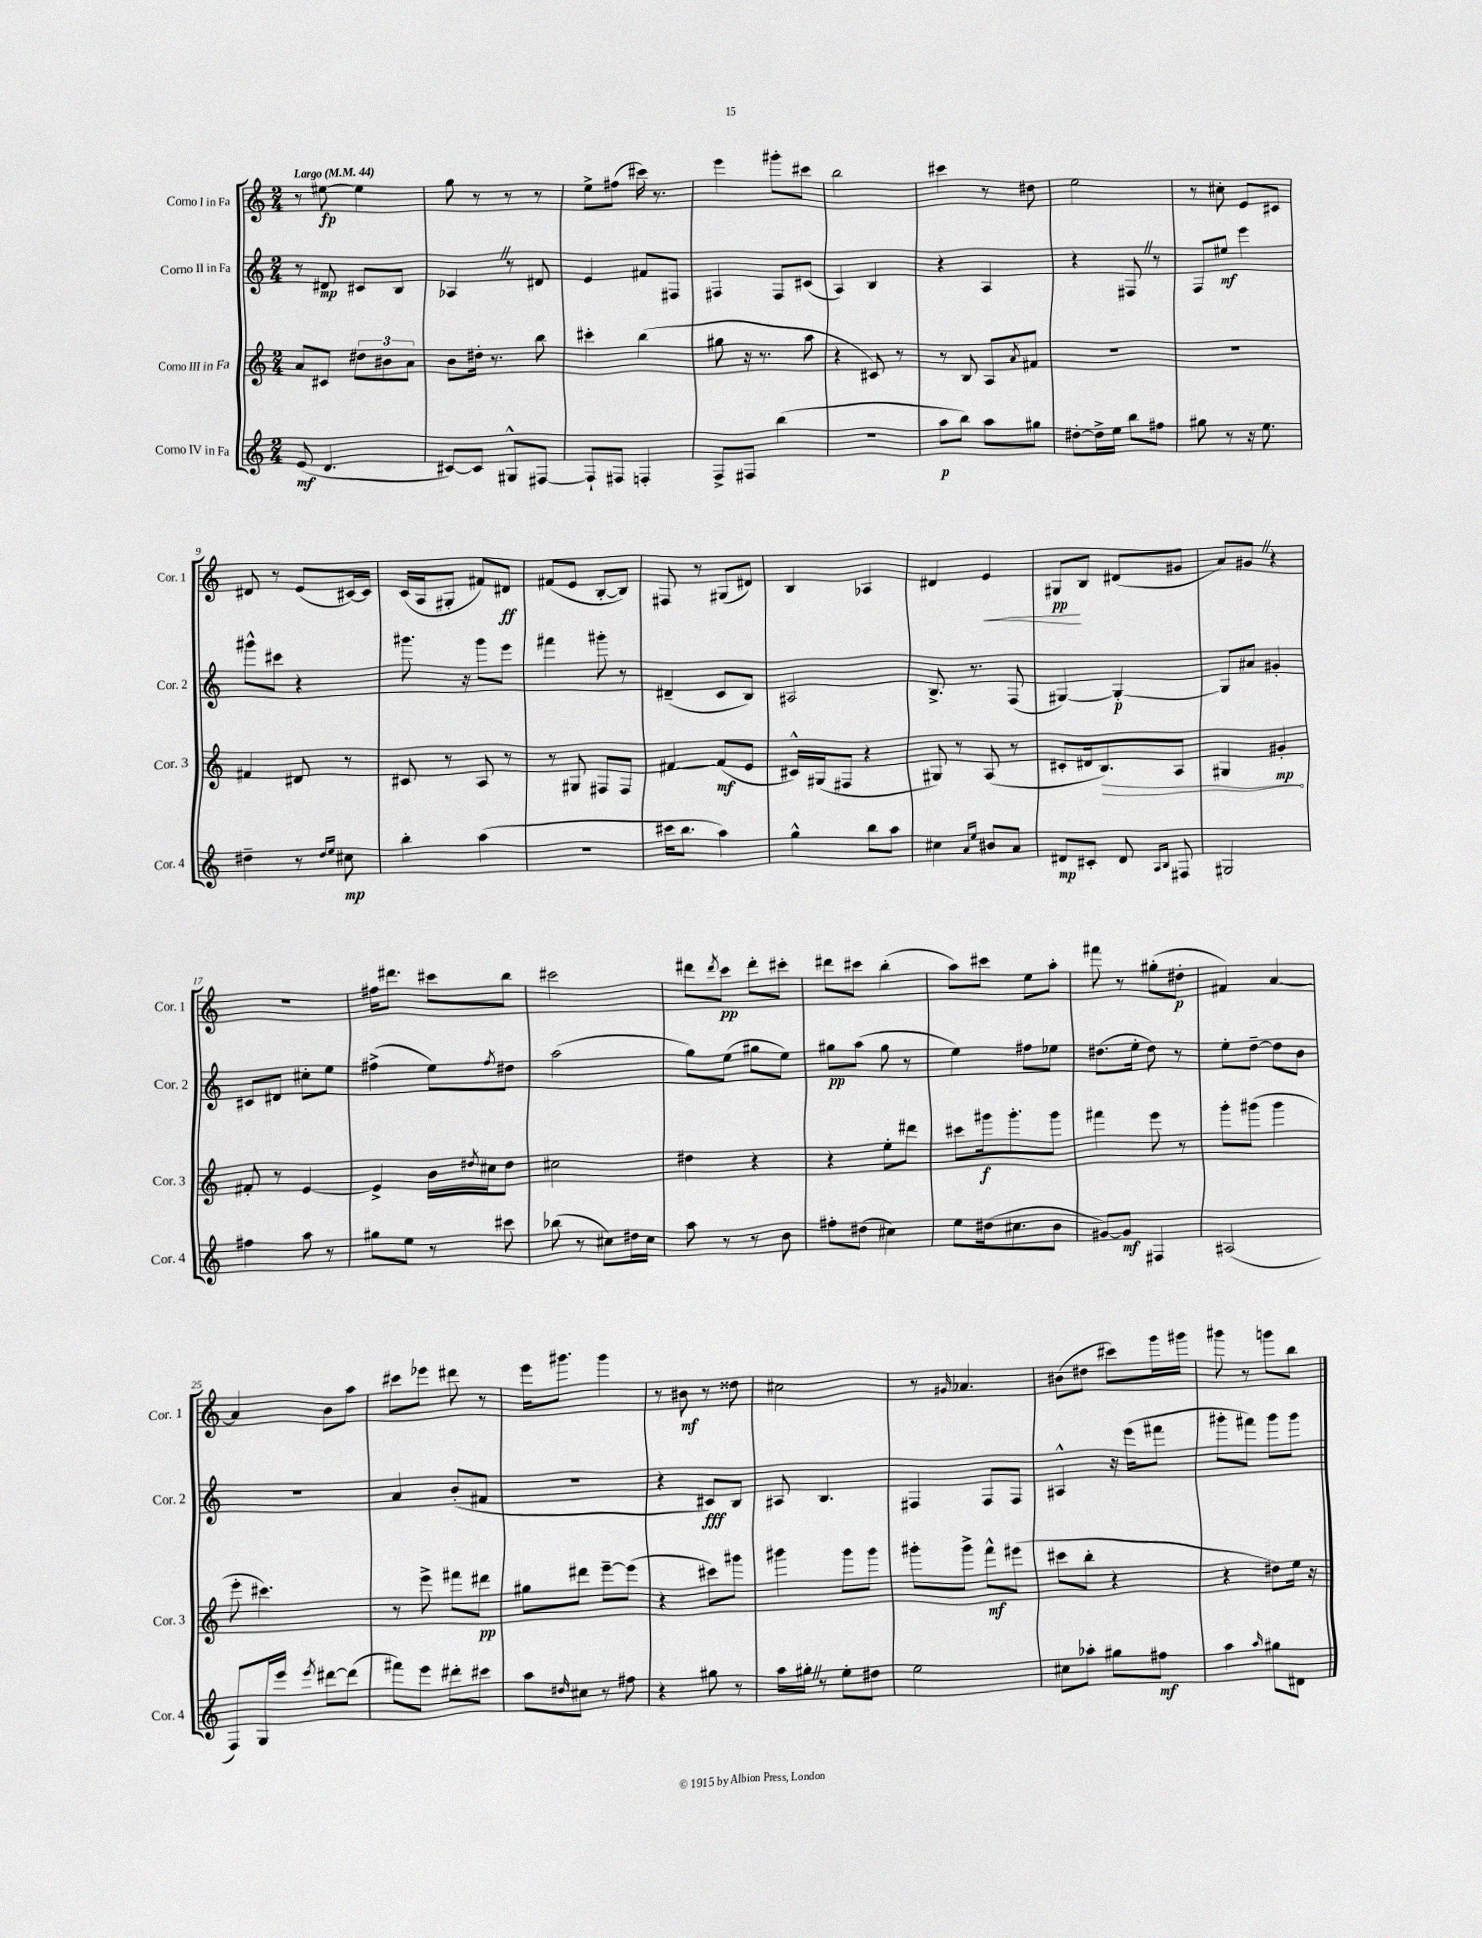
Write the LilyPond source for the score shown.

<<
\new StaffGroup <<
\new Staff = "s0" \with { instrumentName = "Corno I in Fa" shortInstrumentName = "Cor. 1" } {
    \clef treble \key c \major \numericTimeSignature \time 2/4 \tempo "Largo" 4 = 44
    r8 eis''8~\fp eis''4 |
    g''8 r8 r8 r8 |
    e''8-> fis''8( cis'''16) r8. |
    e'''4 gis'''8-. cis'''8 |
    b''2 |
    cis'''4 r8 dis''8 |
    e''2 |
    r8 cis''8-. e'8 cis'8 |
    dis'8 r8 e'8( cis'16~) cis'16 |
    c'16( a16 gis8-. fis'8) dis'8\ff |
    fis'8( e'8 b8~-. b8) |
    fis8 r8 gis8( dis'8) |
    b4 aes4 |
    dis'4 e'4\< |
    gis8\pp\! b8 dis'8( gis'8 |
    a'8) gis'8 \once \override BreathingSign.text = \markup { \musicglyph "scripts.caesura.straight" } \breathe r4 |
    r2 |
    fis''16 dis'''8. cis'''8 b''8 |
    cis'''2 |
    dis'''8 \acciaccatura { dis'''8 } c'''8\pp dis'''8-. cis'''8-. |
    dis'''8 cis'''8 b''4-.( |
    a''8) cis'''8 e''8 a''8-. |
    fis'''8 r8 gis''8-.( dis''8-.\p |
    fis'4) a'4~ |
    a'4 b'8 a''8 |
    cis'''8 ees'''8 dis'''8 r8 |
    e'''16 gis'''8. gis'''4 |
    r8 bis'8\mf r8 disis''8 |
    cis''2 |
    r8 \grace { gis'16 } aes'4. |
    bis'8( dis''8 cis'''8) g'''16 gis'''16 |
    gis'''8 r8 g'''8 b''8 \bar "|." |
}
\new Staff = "s1" \with { instrumentName = "Corno II in Fa" shortInstrumentName = "Cor. 2" } {
    \clef treble \key c \major \numericTimeSignature \time 2/4
    r8 dis'8\mp cis'8 b8 |
    aes4 \once \override BreathingSign.text = \markup { \musicglyph "scripts.caesura.straight" } \breathe r8 dis'8 |
    e'4 fis'8 fis8 |
    fis4 fis8 cis'8( |
    a4) b4 |
    r4 a4 |
    r4 fis8 \once \override BreathingSign.text = \markup { \musicglyph "scripts.caesura.straight" } \breathe r8 |
    f8 eis''8\mf e'''4 |
    gis'''8-^ cis'''8 r4 |
    gis'''8. r16 gis'''8 e'''8 |
    fis'''4 gis'''8-. r8 |
    dis'4--( c'8 b8) |
    ais2 |
    b8.-> r8. f8( |
    gis4~) gis4~-.\p |
    gis8 ais'8 gis'4-. |
    cis'8 dis'8 cis''8-. e''8 |
    fis''4->( e''8) \acciaccatura { fis''8 } dis''8 |
    a''2( |
    g''8) e''8( gis''8 e''8) |
    gis''8\pp a''8( gis''8 r8 |
    e''4) fis''8 ees''8 |
    dis''8.( e''16-. dis''8) r8 |
    e''8-. d''8~-- d''8 b'8 |
    R2 |
    a'4 b'8-.( fis'8 |
    R2 |
    r4 cis'8\fff) b8 |
    ais8 b4. |
    fis4 fis8 fis8 |
    ais4-^ r16 e'''16( fis'''8 |
    gis'''8-. fis'''8) gis'''8 gis'''8 \bar "|." |
}
\new Staff = "s2" \with { instrumentName = "Corno III in Fa" shortInstrumentName = "Cor. 3" } {
    \clef treble \key c \major \numericTimeSignature \time 2/4
    a'8 cis'8 \tuplet 3/2 { dis''8 bis'8 a'8 } |
    b'8 dis''16-. r8. b''8 |
    cis'''4-. b''4( |
    gis''8 r16 r8. a''8 |
    r4 cis'8) r8 |
    r8 b8 a8 \acciaccatura { a'8 } fis'8 |
    R2 |
    R2 |
    fis'4 dis'8 r8 |
    cis'8 r8 a8 r8 |
    r8 gis8 fis8 fis8 |
    fis'4~ fis'8\mf( e'8 |
    cis'16-^) gis16( fis8 r4 |
    gis8) r8 a8( r8 |
    cis'8-. dis'16 \once \override Hairpin.circled-tip = ##t b8.\>) a8 |
    gis4 gis'4-.\mp\! |
    fis'8-. r8 e'4~ |
    e'4-> b'16 \acciaccatura { dis''8 } cis''16 dis''8 |
    cis''2 |
    dis''4 r4 |
    r4 e''8-. dis'''8 |
    cis'''8 gis'''16\f gis'''8.-. gis'''8 |
    fis'''4 e'''8 r8 |
    g'''8-. gis'''8( gis'''4 |
    e'''8-. cis'''4.) |
    r8 e'''8-> fis'''8 dis'''8\pp |
    gis''8 dis'''8 e'''8~-- e'''8( |
    r4 cis'''8) gis'''8 |
    gis'''4 gis'''8 gis'''8 |
    gis'''8-. gis'''8-> f'''8-^\mf eis'''8( |
    cis'''8 b''8-. r4 |
    r4 dis''8) e''16 r16 \bar "|." |
}
\new Staff = "s3" \with { instrumentName = "Corno IV in Fa" shortInstrumentName = "Cor. 4" } {
    \clef treble \key c \major \numericTimeSignature \time 2/4
    e'8\mf( d'4. |
    cis'8~) cis'8 gis8-^ fis8~ |
    fis8-! fis8 f4-. |
    f8-> fis8 b''4( |
    R2 |
    a''8\p b''8) a''8 gis''8 |
    dis''8~-. dis''16-> e''16 b''8 fis''8 |
    gis''8 r8 r16 e''8. |
    dis''4-- r8 \grace { dis''16 e''16 } cis''8\mp |
    b''4-. a''4( |
    R2 |
    cis'''16 b''8. a''4) |
    g''4-^ b''8 a''8 |
    cis''4 \grace { a'16 e''16 } bis'8 a'8 |
    dis'8\mp cis'8-. dis'8 \grace { a16 b16 } fis8 |
    gis2 |
    fis''4 a''8 r8 |
    gis''8 e''8 r8 cis'''8 |
    bes''8( r8 cis''8) dis''16 cis''16 |
    a''8 r8 r8 b'8 |
    fis''8-. dis''8( cis''4) |
    e''8 dis''16( cis''8. b'8 |
    gis'8~) gis'8\mf fis4 |
    ais2( |
    f8) g16 e'''16 \acciaccatura { e'''8 } dis'''8~ dis'''8( |
    fis'''8) e'''8 dis'''8-. cis'''8 |
    a''8 \grace { dis''16 } cis''8 r8 fis''8 |
    r4 gis''8 r8 |
    a''16 gis''16-. \once \override BreathingSign.text = \markup { \musicglyph "scripts.caesura.straight" } \breathe r8 e''8-. dis''8 |
    e''2 |
    cis''8 aes''8-. gis''8 fis''8\mf |
    a''4 \grace { a''16 } gis''8 dis'8 \bar "|." |
}
>>
>>
